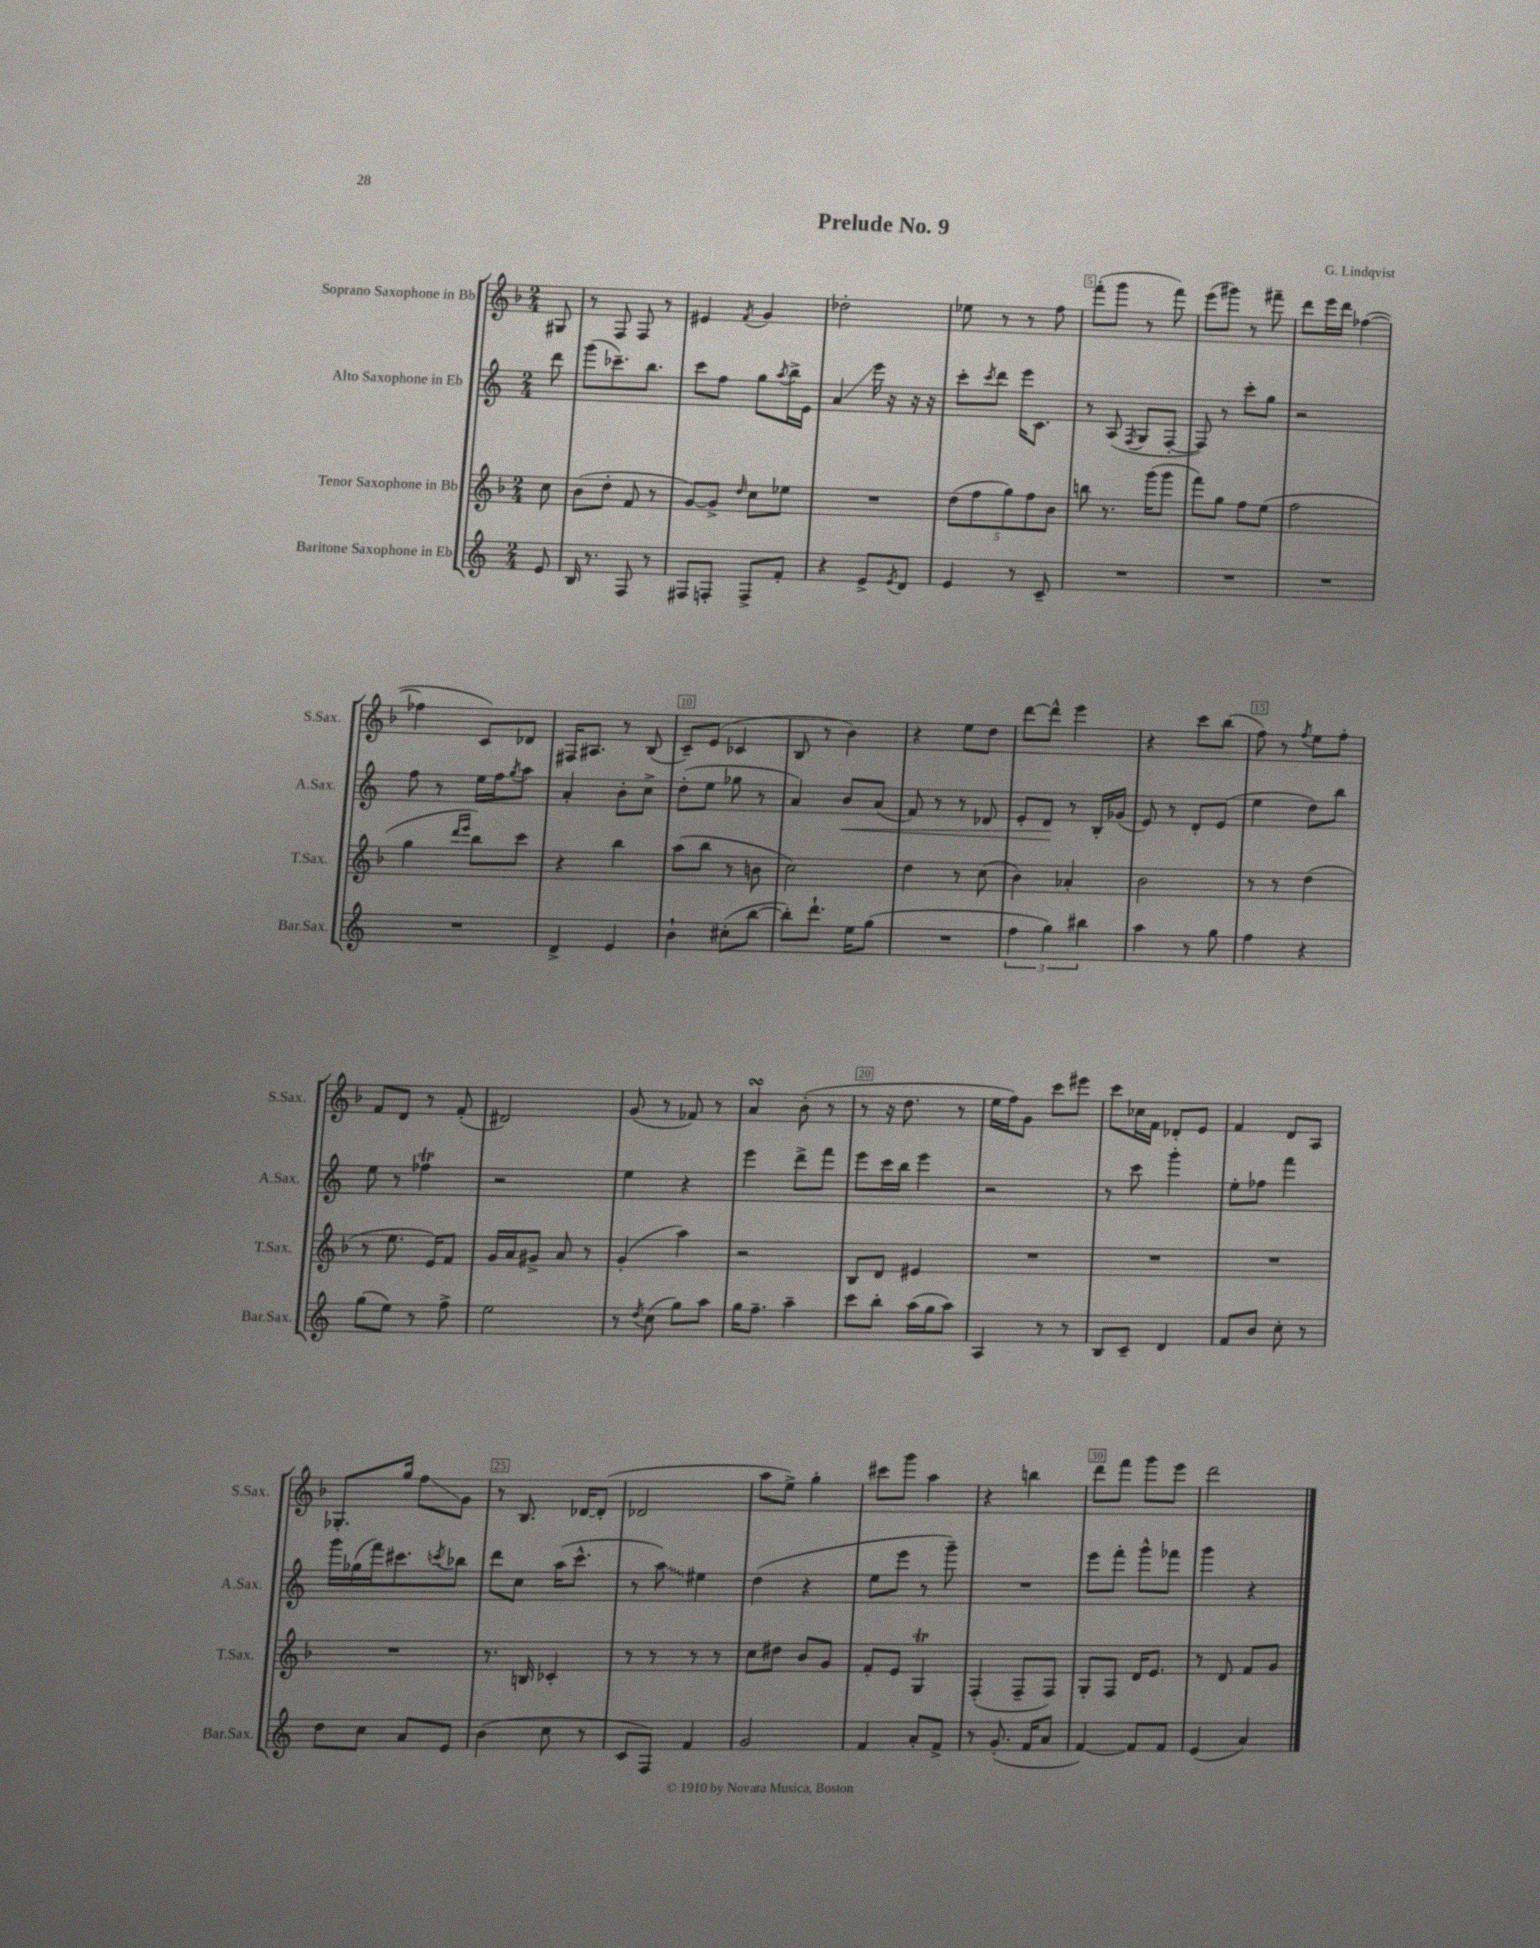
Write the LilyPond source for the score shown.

\header { title = "Prelude No. 9" composer = "G. Lindqvist" }
<<
\new StaffGroup <<
\new Staff = "s0" \with { instrumentName = "Soprano Saxophone in Bb" shortInstrumentName = "S.Sax." } {
    \clef treble \key f \major \numericTimeSignature \time 2/4 \partial 8
    gis8 |
    r8 f8 f8 r8 |
    eis'4 \acciaccatura { f'8 } g'4 |
    des''2-. |
    ees''8 r8 r8 f''8 |
    f'''8-.( g'''8 r8 f'''8) |
    e'''8( gis'''8) r8 fis'''8-- |
    d'''8 e'''16 d'''16 fes''4~( |
    fes''4 c'8) des'8 |
    fis16 ais8. r8 bes8( |
    c'8--) e'8( ces'4 |
    bes8 r8 bes'4) |
    r4 e''8 d''8 |
    d'''8~ d'''8-^ e'''4 |
    r4 c'''8 bes''8( |
    f''8) r8 \acciaccatura { f''8 } e''8 f''8-. |
    f'8 d'8 r8 f'8-.( |
    dis'2) |
    g'8( r8 fes'8) r8 |
    a'4\turn bes'8-.( r8 |
    r8 r16 d''8. r8 |
    e''16 f''16) g'8 c'''8 eis'''8 |
    c'''8 ces''16 f'16 des'8-. e'8 |
    f'4 d'8 a8 |
    ges8.-. g''16 f''8\glissando g'8 |
    r8 bes8. des'16~ des'8-.( |
    des'2 |
    a''8 e''8->) g''4-. |
    cis'''8 g'''8 a''4 |
    r4 b''4 |
    d'''8 f'''8 g'''8 e'''8 |
    d'''2 \bar "|." |
}
\new Staff = "s1" \with { instrumentName = "Alto Saxophone in Eb" shortInstrumentName = "A.Sax." } {
    \clef treble \key c \major \numericTimeSignature \time 2/4 \partial 8
    d'''8 |
    g'''8( ces'''8.--) b''8. |
    c'''8 f''8 g''8 \acciaccatura { a''8 } b''16-> e'16 |
    a'4\glissando e'''16 r16 r16 r16 |
    c'''8-. \acciaccatura { c'''8 } d'''8 e'''16 c'8. |
    r8 a8( \acciaccatura { f8 } g8 f8~-. |
    f8) r8 c'''8-. g''8 |
    r2 |
    f''8 r8 e''16 f''16 \acciaccatura { g''8 } a''8 |
    a'4-. b'8-. c''8-> |
    d''8-.( e''8 ges''8 r8 |
    a'4) b'8\< a'8( |
    f'8) r8 r8 des'8 |
    e'8-. d'8\! r8 b16-. ges'16( |
    e'8) r8 d'8-. e'8( |
    e''4 d''8) b''8 |
    e''8 r8 fes''4\trill |
    r2 |
    e''4 r4 |
    e'''4 d'''8-> f'''8 |
    e'''8 c'''16 b''16 e'''4 |
    r2 |
    r8 c'''8 g'''4-. |
    e''8-. fes''8 f'''4 |
    g'''16 ges''16( f'''16) cis'''8. \acciaccatura { c'''8 } bes''8 |
    d'''8 c''8 a''16( c'''8.-^ |
    r8 \once \override Glissando.style = #'zigzag a''8\glissando) eis''4 |
    d''4( r4 |
    e''8 e'''8 r8 g'''8--) |
    R2 |
    e'''8 f'''8-. g'''8-^ fes'''8 |
    g'''4 r4 \bar "|." |
}
\new Staff = "s2" \with { instrumentName = "Tenor Saxophone in Bb" shortInstrumentName = "T.Sax." } {
    \clef treble \key f \major \numericTimeSignature \time 2/4 \partial 8
    c''8 |
    bes'8( d''8-. f'8 r8 |
    g'8~) g'8-> \grace { d''16 } c''8 ees''8 |
    R2 |
    \tuplet 5/4 { d''8( f''8 g''8) f''8 bes'8 } |
    b''8 r8. g'''16( g'''8 |
    f'''8) g''8 f''8 e''8( |
    f''2 |
    g''4 \grace { d'''16 e'''16 } bes''8) c'''8 |
    r4 bes''4 |
    a''8( bes''8 r8 b'8 |
    c''2) |
    d''4 r8 c''8( |
    bes'4) aes'4-. |
    bes'2 |
    r8 r8 d''4( |
    r8 e''8. e'16) f'8 |
    g'16 a'16 gis'8-> a'8 r8 |
    g'4-.( a''4) |
    r2 |
    bes8 d'8 eis'4 |
    R2 |
    R2 |
    R2 |
    R2 |
    r8. b16 ces'4-. |
    r8 r8 r8 r8 |
    c''8 dis''8 bes'8 g'8 |
    f'8-. e'8 g4\trill |
    f4-.( f8-- f8) |
    g8-. f8 d'16 e'8. |
    r8 d'8 f'8 g'8 \bar "|." |
}
\new Staff = "s3" \with { instrumentName = "Baritone Saxophone in Eb" shortInstrumentName = "Bar.Sax." } {
    \clef treble \key c \major \numericTimeSignature \time 2/4 \partial 8
    e'8 |
    b16 r8. f8 r8 |
    fis8 f8-. f8-> f'8-. |
    r4 e'8-> \acciaccatura { e'8 } d'8 |
    e'4 r8 c'8-- |
    R2 |
    R2 |
    R2 |
    R2 |
    d'4-> e'4 |
    b'4-! cis''8-.( b''8~ |
    b''8-.) d'''8.-! e''16 g''8( |
    R2 |
    \tuplet 3/2 { f''4 g''4) bis''4 } |
    a''4 r8 g''8 |
    f''4 r4 |
    g''8( e''8) r8 f''8-> |
    e''2 |
    r8 \acciaccatura { d''8 } c''8( g''8) a''8 |
    g''16 f''8.-- a''4-- |
    c'''8 b''8-. a''16( g''16 a''8) |
    a4 r8 r8 |
    b8 c'8-- d'4 |
    f'8 b'8 c''8-. r8 |
    d''8 c''8 a'8 e'8 |
    b'4( c''8 r8 |
    c'8 f8) f'4 |
    g'2 |
    f'4 a'8-. f'8-> |
    r8 g'8.-.( f'16 a'8 |
    f'4~) f'8 f'8 |
    e'4( a'4) \bar "|." |
}
>>
>>
\layout { \context { \Score \override BarNumber.break-visibility = ##(#f #t #t) barNumberVisibility = #(every-nth-bar-number-visible 5) \override BarNumber.stencil = #(make-stencil-boxer 0.1 0.3 ly:text-interface::print) } }
